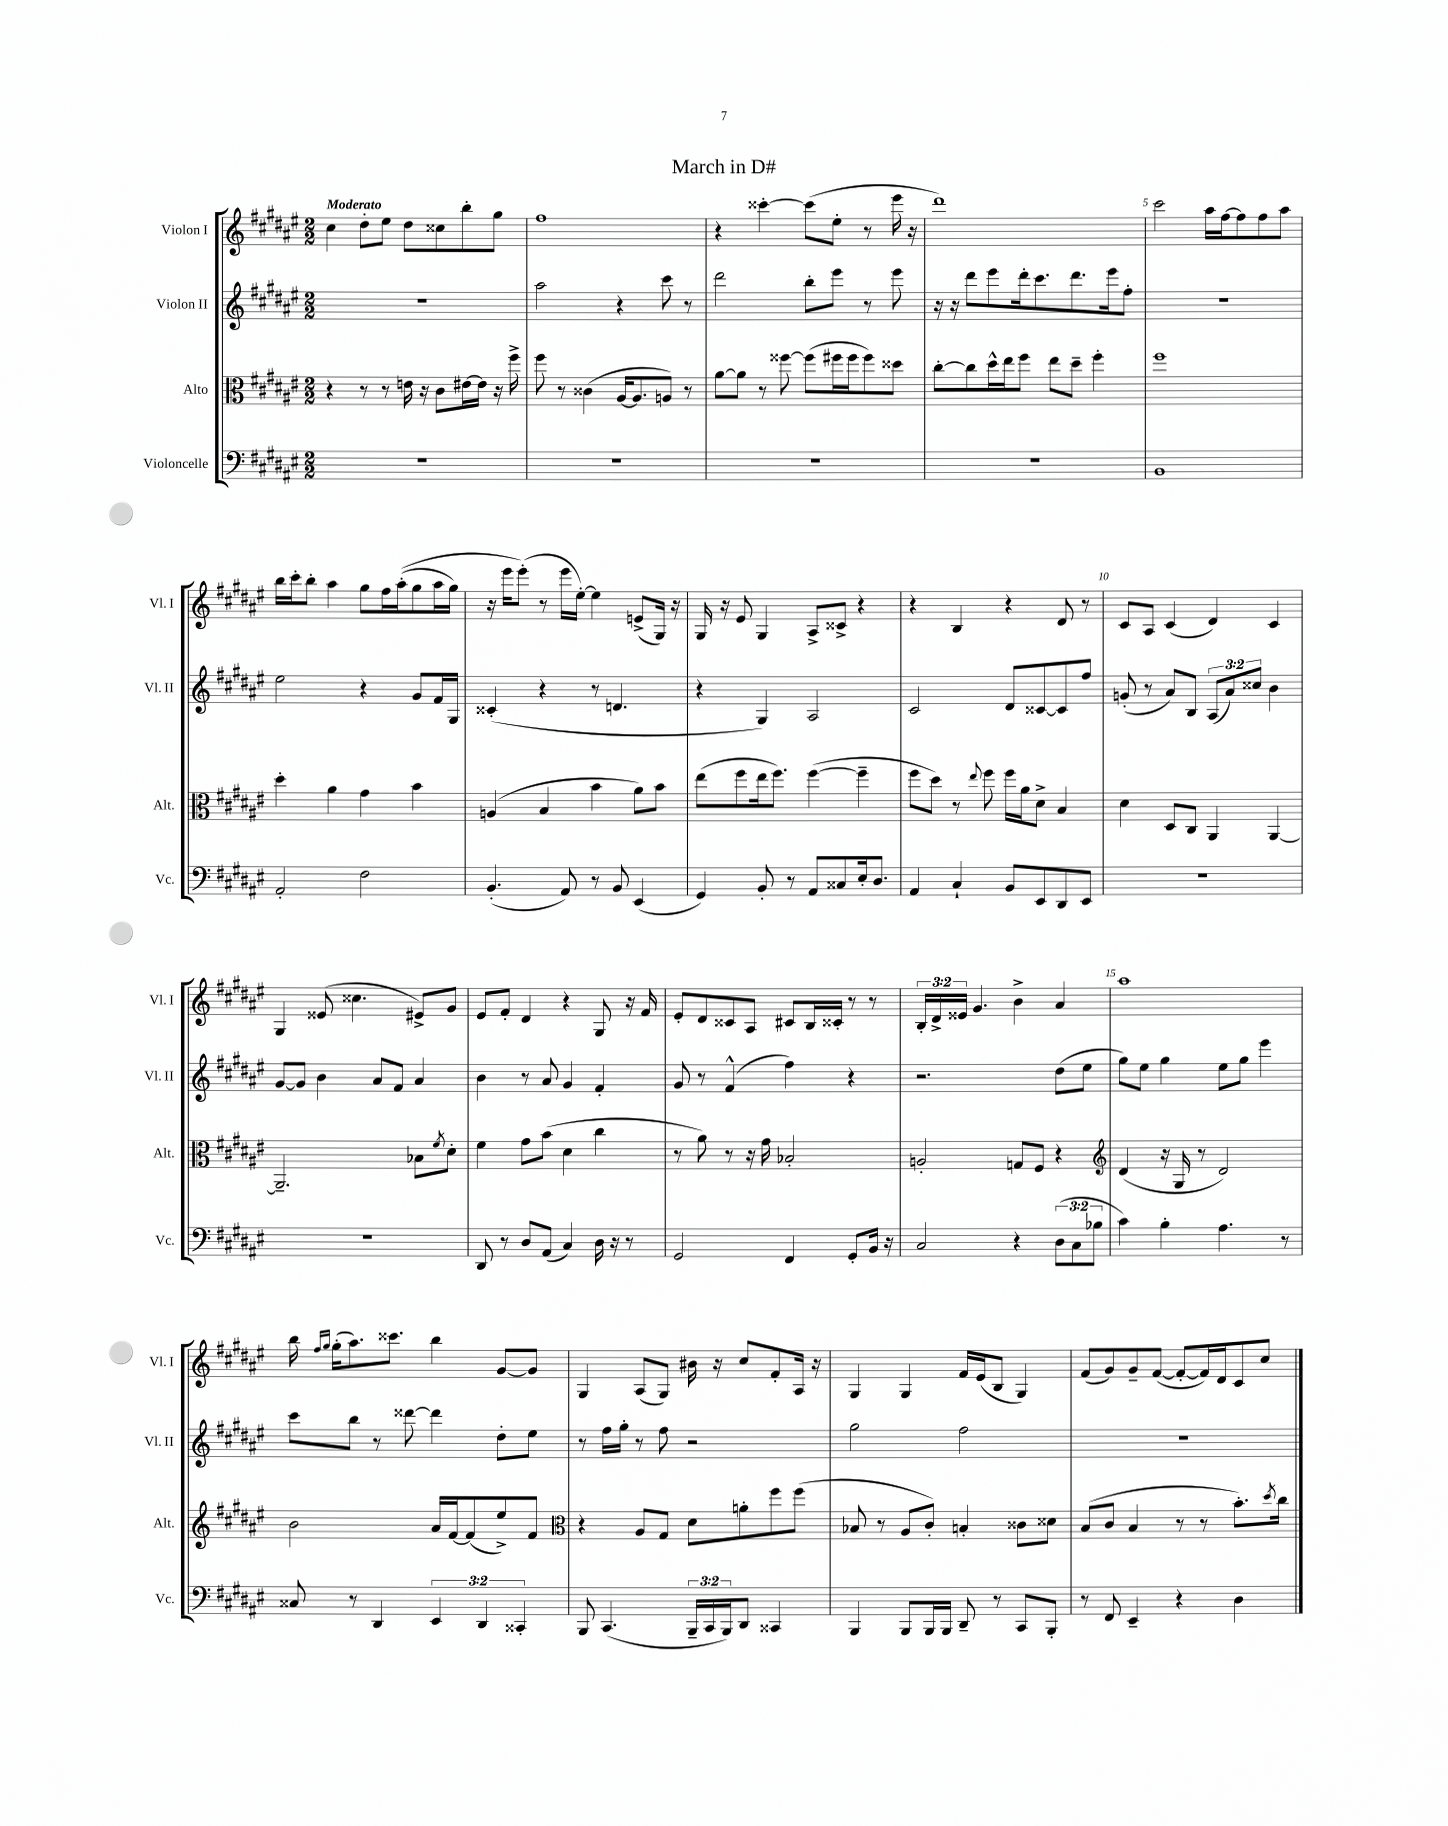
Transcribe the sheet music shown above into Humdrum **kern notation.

**kern	**kern	**kern	**kern
*staff4	*staff3	*staff2	*staff1
*clefF4	*clefC3	*clefG2	*clefG2
*k[f#c#g#d#a#e#]	*k[f#c#g#d#a#e#]	*k[f#c#g#d#a#e#]	*k[f#c#g#d#a#e#]
*M2/2	*M2/2	*M2/2	*M2/2
1r	4r	1r	4cc#\
.	8r	.	8dd#'\L
.	8r	.	8ee#\J
.	16e\	.	8dd#\L
.	16r	.	.
.	8c#\L	.	8cc##\
.	[16e#\L	.	8bb'\
.	16e#\]JJ	.	.
.	16r	.	8gg#\J
.	16ff#^\	.	.
=	=	=	=
1r	8ff#\	2aa#\	1ff#
.	8r	.	.
.	(4c##\	.	.
.	[16A#/LK	4r	.
.	8.A#/]	.	.
.	8A/J)	8ccc#\	.
.	8r	8r	.
=	=	=	=
1r	[8a#\L	2ddd#\	4r
.	8a#\]J	.	.
.	8r	.	[4ccc##'\
.	[8ff##\	.	.
.	(8ff##\]L	8bb'\L	(8ccc##\]L
.	16ff#\L	8eee#\J	8ee#'\J
.	16ff#\J	.	.
.	8ff#\)	8r	8r
.	8dd##\J	8eee#\	16eee#\
.	.	.	16r
=	=	=	=
1r	[8cc#'\L	16r	1ddd#)
.	.	16r	.
.	8cc#\]	8ddd#\L	.
.	16dd#^^\L	8eee#\	.
.	16ee#\J	.	.
.	8ff#\J	16ddd#'\k	.
.	.	8.ccc#\	.
.	8ee#\L	.	.
.	8dd#~\J	8.ddd#\	.
.	4ff#'\	.	.
.	.	16eee#\k	.
.	.	8ff#'\J	.
=	=	=	=
1BB	1ff#	1r	2ccc#\
.	.	.	16aa#\LL
.	.	.	[16ff#\J
.	.	.	8ff#\]
.	.	.	8ff#\
.	.	.	8aa#\J
=	=	=	=
2AA#'/	4dd#'\	2ee#\	16bb\LL
.	.	.	16ccc#'\J
.	.	.	8bb'\J
.	4a#\	.	4aa#\
2F#\	4g#\	4r	8gg#\L
.	.	.	16ff#\L
.	.	.	&((16aa#'\J
.	4b\	8g#/L	8gg#\
.	.	16f#/L	16aa#\L
.	.	16G#/JJ	16gg#\JJ)
=	=	=	=
(4.BB'/	(4A/	(4c##'/	16r
.	.	.	16eee#\LK
.	.	.	(8eee#'\J&)
.	4B/	4r	8r
8AA#/)	.	.	16eee#\LL
.	.	.	[16ee#'\JJ)
8r	4b\	8r	4ee#\]
8BB/	.	4.d/	.
(4EE#/	8a#\L)	.	(8e^/L
.	8b\J	.	16G#/Jk)
.	.	.	16r
=	=	=	=
4GG#/)	(8ee#\L	4r	16G#/
.	.	.	16r
.	8ff#\	.	8e#/
8BB'/	16ee#\k	4G#/)	4G#/
.	8.ff#\J)	.	.
8r	.	.	.
8AA#/L	([4ff#\	2A#/	8A#^/L
8C##/	.	.	8c##^/J
16E#'/k	4ff#~\]	.	4r
8.D#/J	.	.	.
=	=	=	=
4AA#/	8ff#\L	2c#/	4r
.	8dd#\J)	.	.
4C#`/	8r	.	4B/
.	8qqee#/	.	.
.	8ff#\	.	.
8BB/L	16ff#\LL	8d#/L	4r
.	16a#\J	.	.
8EE#/	8d#^\J	[8c##/	.
8DD#/	4B/	8c##/]	8d#/
8EE#/J	.	8ff#/J	8r
=	=	=	=
1r	4d#\	(8g'/	8c#/L
.	.	8r	8A#/J
.	8D#/L	8a#/L)	(4c#/
.	8C#/J	8B/J	.
.	4AA#/	(12A#/L	4d#/)
.	.	12a#/)	.
.	.	12cc##/J	.
.	[4AA#/	4b\	4c#/
=	=	=	=
1r	2.AA#~/]	[8g#/L	4G#/
.	.	8g#/]J	.
.	.	4b\	(8e##/
.	.	.	4.cc##\
.	.	8a#/L	.
.	.	8f#/J	.
.	8B-\L	4a#/	8e#^/L)
.	8qf#/	.	.
.	8d#'\J	.	8g#/J
=	=	=	=
8DD#/	4f#\	4b\	8e#/L
8r	.	.	8f#'/J
8D#/L	8g#\L	8r	4d#/
(8AA#/J	(8b\J	8a#/	.
4C#/)	4d#\	4g#/	4r
16D#\	4cc#\	4f#'/	8G#/
16r	.	.	.
8r	.	.	16r
.	.	.	16f#/
=	=	=	=
2GG#/	8r	8g#/	8e#'/L
.	8a#\)	8r	8d#/
.	8r	(4f#^^/	8c##/
.	16r	.	8A#/J
.	16g#\	.	.
4FF#/	2B-'/	4ff#\)	8c#/L
.	.	.	16B/L
.	.	.	16c##'/JJ
8GG#'/L	.	4r	8r
16BB/Jk	.	.	8r
16r	.	.	.
=	=	=	=
2C#/	2A'/	2.r	24B'/LL
.	.	.	24d#^/
.	.	.	24e##/JJ
.	.	.	4.g#/
4r	8G/L	.	4b^\
.	8F#/J	.	.
(12D#\L	4r	(8dd#\L	4a#/
12C#\	.	.	.
.	.	8ee#\J	.
12B-\J	.	.	.
=	=	=	=
*	*clefG2	*	*
4c#\)	(4d#/	8gg#\L)	1aa#
.	.	8ee#\J	.
4B'\	16r	4gg#\	.
.	16G#/	.	.
.	8r	.	.
4.A#\	2d#/)	8ee#\L	.
.	.	8gg#\J	.
.	.	4eee#\	.
8r	.	.	.
=	=	=	=
8C##/	2b\	8ccc#\L	16bb\
.	.	.	16qqff#/LL
.	.	.	16qqgg#/JJ
.	.	.	(16gg#'\LK
8r	.	8bb\J	8.aa#\)
4DD#/	.	8r	.
.	.	.	8.ccc##\J
.	.	[8ddd##\	.
6EE#/	16a#/LL	4ddd##\]	4bb\
.	[16f#/J	.	.
.	(8f#/]	.	.
6DD#/	.	.	.
.	8ee#^/)	8dd#'\L	[8g#/L
6CC##'/	.	.	.
.	8f#/J	8ee#\J	8g#/]J
=	=	=	=
*	*clefC3	*	*
8BBB/	4r	8r	4G#/
(4.CC#/	.	16ff#\LL	.
.	.	16gg#'\JJ	.
.	8A#/L	8r	(8A#/L
.	8G#/J	8ff#\	8G#/J)
24BBB~/LL	8d#\L	2r	16b#\
24CC#/	.	.	.
.	.	.	16r
24BBB/J)	.	.	.
8DD#/J	8a'\	.	8cc#/L
4CC##/	8ff#\	.	8f#'/
.	(8ff#\J	.	16A#/Jk
.	.	.	16r
=	=	=	=
4BBB/	8B-/	2gg#\	4G#/
.	8r	.	.
8BBB/L	8A#/L	.	4G#/
16BBB/L	8c#'/J)	.	.
16BBB/JJ	.	.	.
8DD#~/	4B'/	2ff#\	16f#/LL
.	.	.	(16e#/J
8r	.	.	8B/J
8CC#/L	8c##\L	.	4G#/)
8BBB'/J	8d##\J	.	.
=	=	=	=
8r	(8B/L	1r	(8f#/L
8FF#/	8c#/J	.	8g#/)
4EE#~/	4B/	.	8g#~/
.	.	.	([8f#/J
4r	8r	.	8f#'/_L
.	8r	.	16f#/]L)
.	.	.	16d#/J
4D#\	8.b'\L)	.	8c#/
.	.	.	8cc#/J
.	8qdd#/	.	.
.	16cc#\Jk	.	.
==	==	==	==
*-	*-	*-	*-
